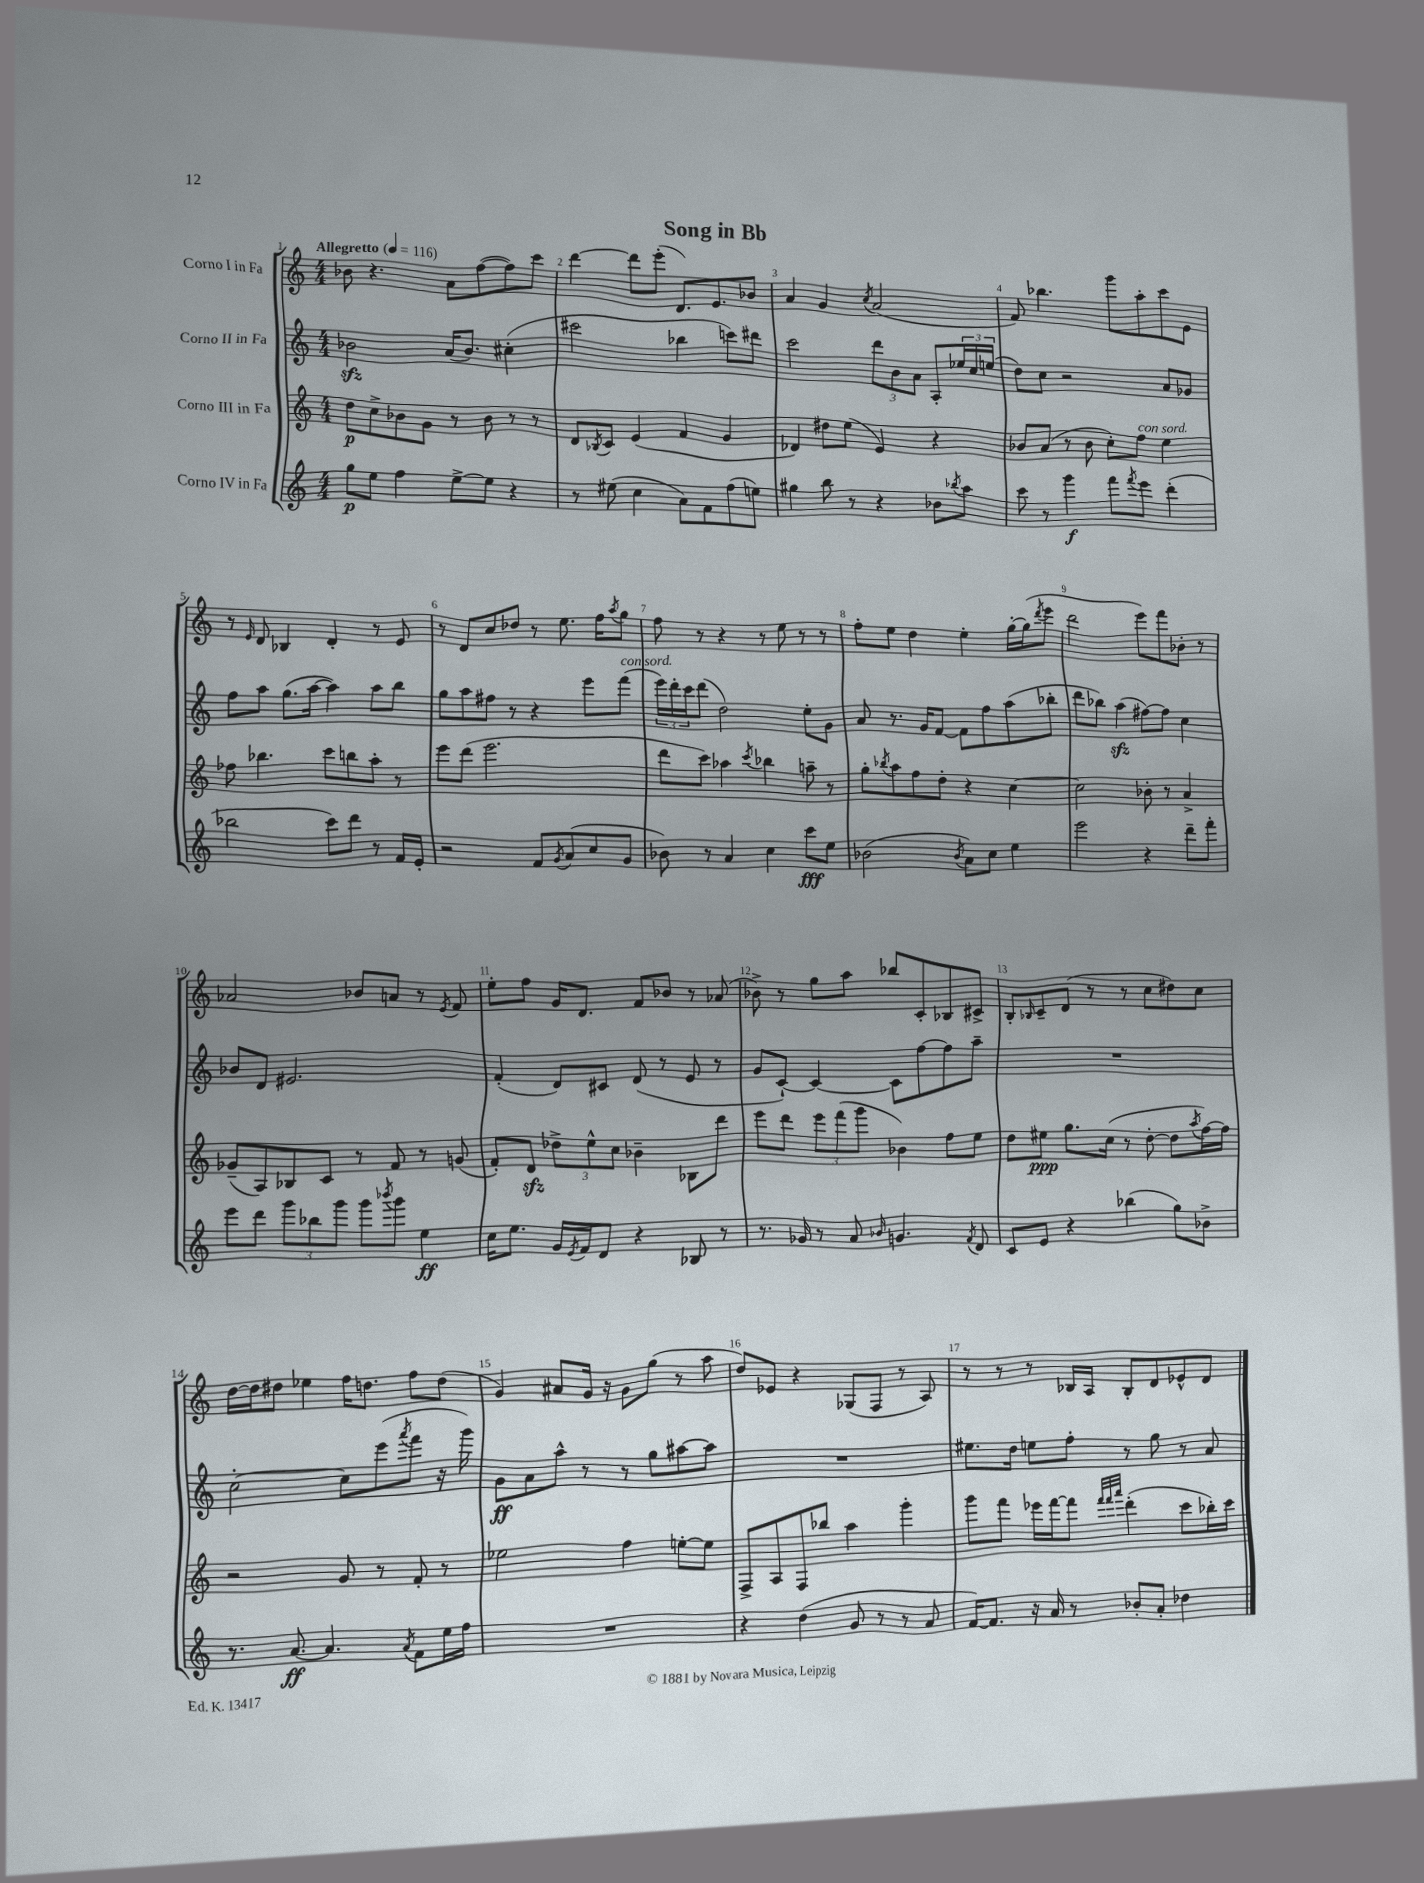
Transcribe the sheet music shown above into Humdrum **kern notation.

**kern	**kern	**kern	**kern
*staff4	*staff3	*staff2	*staff1
*clefG2	*clefG2	*clefG2	*clefG2
*k[]	*k[]	*k[]	*k[]
*M4/4	*M4/4	*M4/4	*M4/4
*MM116	*MM116	*MM116	*MM116
8gg	8dd	2b-	8b-
8ee	8cc^	.	4.r
4ff	8b-	.	.
.	8g	.	.
[8ee^	8r	(16a	8a
.	.	8.b-)	.
8ee]	8b-	.	([8ff
4r	8r	(4cc#'	8ff])
.	8r	.	8ccc
=	=	=	=
8r	8d	2ccc#	[4ddd
.	8qB-	.	.
(8ee#	8c	.	.
4cc	(4e	.	8ddd]
.	.	.	(8eee'
8a)	4f	4bb-	8.d)
8f	.	.	.
.	.	.	8.e
(8ff	4g	8ccc)	.
8ee)	.	8ddd#	8b-
=	=	=	=
4gg#	4d-)	2ccc	4a
8bb	8dd#	.	4g
8r	(8ee	.	.
.	.	.	8qcc
4r	4e)	12ddd	(2a
.	.	12b	.
.	.	12a	.
8b-	4r	8A'	.
8qbb-	.	.	.
8aa	.	24ee-	.
.	.	24cc	.
.	.	(24ee	.
=	=	=	=
8ccc	8b-	8dd)	8f)
8r	(8a	8cc	4.bb-
4ggg	8r	2r	.
.	8b-	.	.
8fff	8cc')	.	8ggg
8qfff	.	.	.
8eee	8ff	.	8aa'
(4ddd'	4ee	8a	8ccc
.	.	8g-	8e
=	=	=	=
2bb-	8ff-	8ff	8r
.	.	.	16qqe
.	4.bb-	8aa	8d
.	.	(8.gg	4B-
.	.	[16aa	.
8ccc)	8ccc	4aa])	4d'
8ddd	8bb	.	.
8r	8aa'	8aa	8r
16f	8r	8bb	8e
16e'	.	.	.
=	=	=	=
2r	8eee	8gg	8r
.	(8ddd	8aa	8d
.	2.eee	8ff#	8cc
.	.	8r	8dd-
8f	.	4r	8r
8qg	.	.	.
(8a	.	.	8.ee
8cc	.	8eee	.
.	.	.	16ff
.	.	.	8qaa
8g	.	(8fff	8gg
=	=	=	=
8b-)	8ddd	24eee)	8ff
.	.	24ddd'	.
.	.	24ccc	.
8r	8ccc)	(8ddd	8r
4a	4aa-	2dd)	4r
.	8qccc	.	.
4cc	4bb-	.	8r
.	.	.	8ee
8ccc	8aa~	8ee'	8r
8ee	8r	8g	8r
=	=	=	=
(2b-	8gg'	8a	8ff'
.	8qbb-	.	.
.	8aa	8.r	8ee
.	8ff	.	4dd
.	.	16g	.
.	8dd'	[8f	.
8qb-	.	.	.
8a)	4r	8f]	4ee'
8cc	.	8ff	.
4ee	[4cc	(8aa	[16gg'
.	.	.	(16gg]
.	.	.	8qddd
.	.	8bb-'	8eee
=	=	=	=
2eee	2cc]	8ddd	2ddd
.	.	8bb-)	.
.	.	(4aa	.
4r	8b-'	[8ff#)	8eee)
.	8r	8ff#]	8fff
8ddd~	4a^	4cc	8b-'
8fff'	.	.	8r
=	=	=	=
8eee	(8g-~	8b-	2a-
8ddd	8A)	8d	.
12ggg	8B-	2.e#	.
12bb-	.	.	.
.	8c	.	.
12ggg	.	.	.
8ggg	8r	.	8b-
8qbbb-	.	.	.
8ggg	8f	.	8a
4ee	8r	.	8r
.	.	.	8qe
.	(8g	.	8f
=	=	=	=
16cc	8f')	(4f'	8ee'
8.ee	.	.	.
.	8d	.	8ff
16g	12dd-^	8d)	16g
8qe	.	.	.
16f	.	.	8.d
.	12ee^^	.	.
8d	.	8c#	.
.	12cc	.	.
4r	4b-~	(8d	8f
.	.	8r	8b-
8B-	8B-	8e	8r
8r	8ddd	8r	(8a-
=	=	=	=
8.r	8eee	8g	8b-^)
.	8ddd	[8c`)	8r
16g-	.	.	.
8r	12eee	4c_	8gg
.	(12fff	.	.
8a	.	.	8aa
.	12ggg	.	.
16qqb-	.	.	.
4.g	4b-)	8c]	8bb-
.	.	[8ff	8c'
.	8ff	8ff]	8B-
8qf	.	.	.
8d	8ee	8aa~	8c#^
=	=	=	=
8c	8dd	1r	8B'
.	.	.	16qqB-
8e	8ee#	.	8c~
4r	8.gg	.	(8d
.	.	.	8r
.	(16cc	.	.
(4bb-	8r	.	8r
.	[8dd'	.	8cc
8gg)	8dd]	.	8dd#)
.	8qaa	.	.
8b-^	[16ff)	.	8cc
.	16ff]	.	.
=	=	=	=
8.r	2r	[2cc'	[16dd
.	.	.	16dd]
.	.	.	8dd#
[8.a	.	.	.
.	.	.	4ee-
4.a]	.	.	.
.	8g	8cc]	16ff
.	.	.	8.dd
.	8r	(8eee	.
8qa	.	8qaaa	.
8f	8f'	8fff	8ff
16ee	8r	16r	(8dd
16ff	.	16ggg)	.
=	=	=	=
1r	2ee-	8g	4g)
.	.	8a	.
.	.	8aa^^	8a#
.	.	8r	16g
.	.	.	16r
.	4ff	8r	8g
.	.	8gg	(8gg
.	[8ee'	[8aa#	8r
.	8ee]	8aa#]	8aa
=	=	=	=
4r	8F^	1r	8dd)
.	8A	.	8e-
(4dd	8F	.	4r
.	8bb-	.	.
8g	4aa	.	(8G-
8r	.	.	8F
8r	4ggg'	.	8r
8a	.	.	8A)
=	=	=	=
[16f)	8ggg	8.ee#	8r
8.f]	.	.	.
.	8fff	.	8r
.	.	16dd	.
16r	16eee-	8ee	8r
16a	[16fff	.	.
8r	8fff]	8ff'	16B-
.	.	.	16A
.	32qqfff	.	.
.	32qqfff	.	.
.	32qqaaa	.	.
8b-'	(4ddd'	8r	8B-'
8a'	.	8gg	8d
4dd-	8ccc	8r	8e-^^
.	16bb-')	8a	8d
.	16ccc	.	.
==	==	==	==
*-	*-	*-	*-
